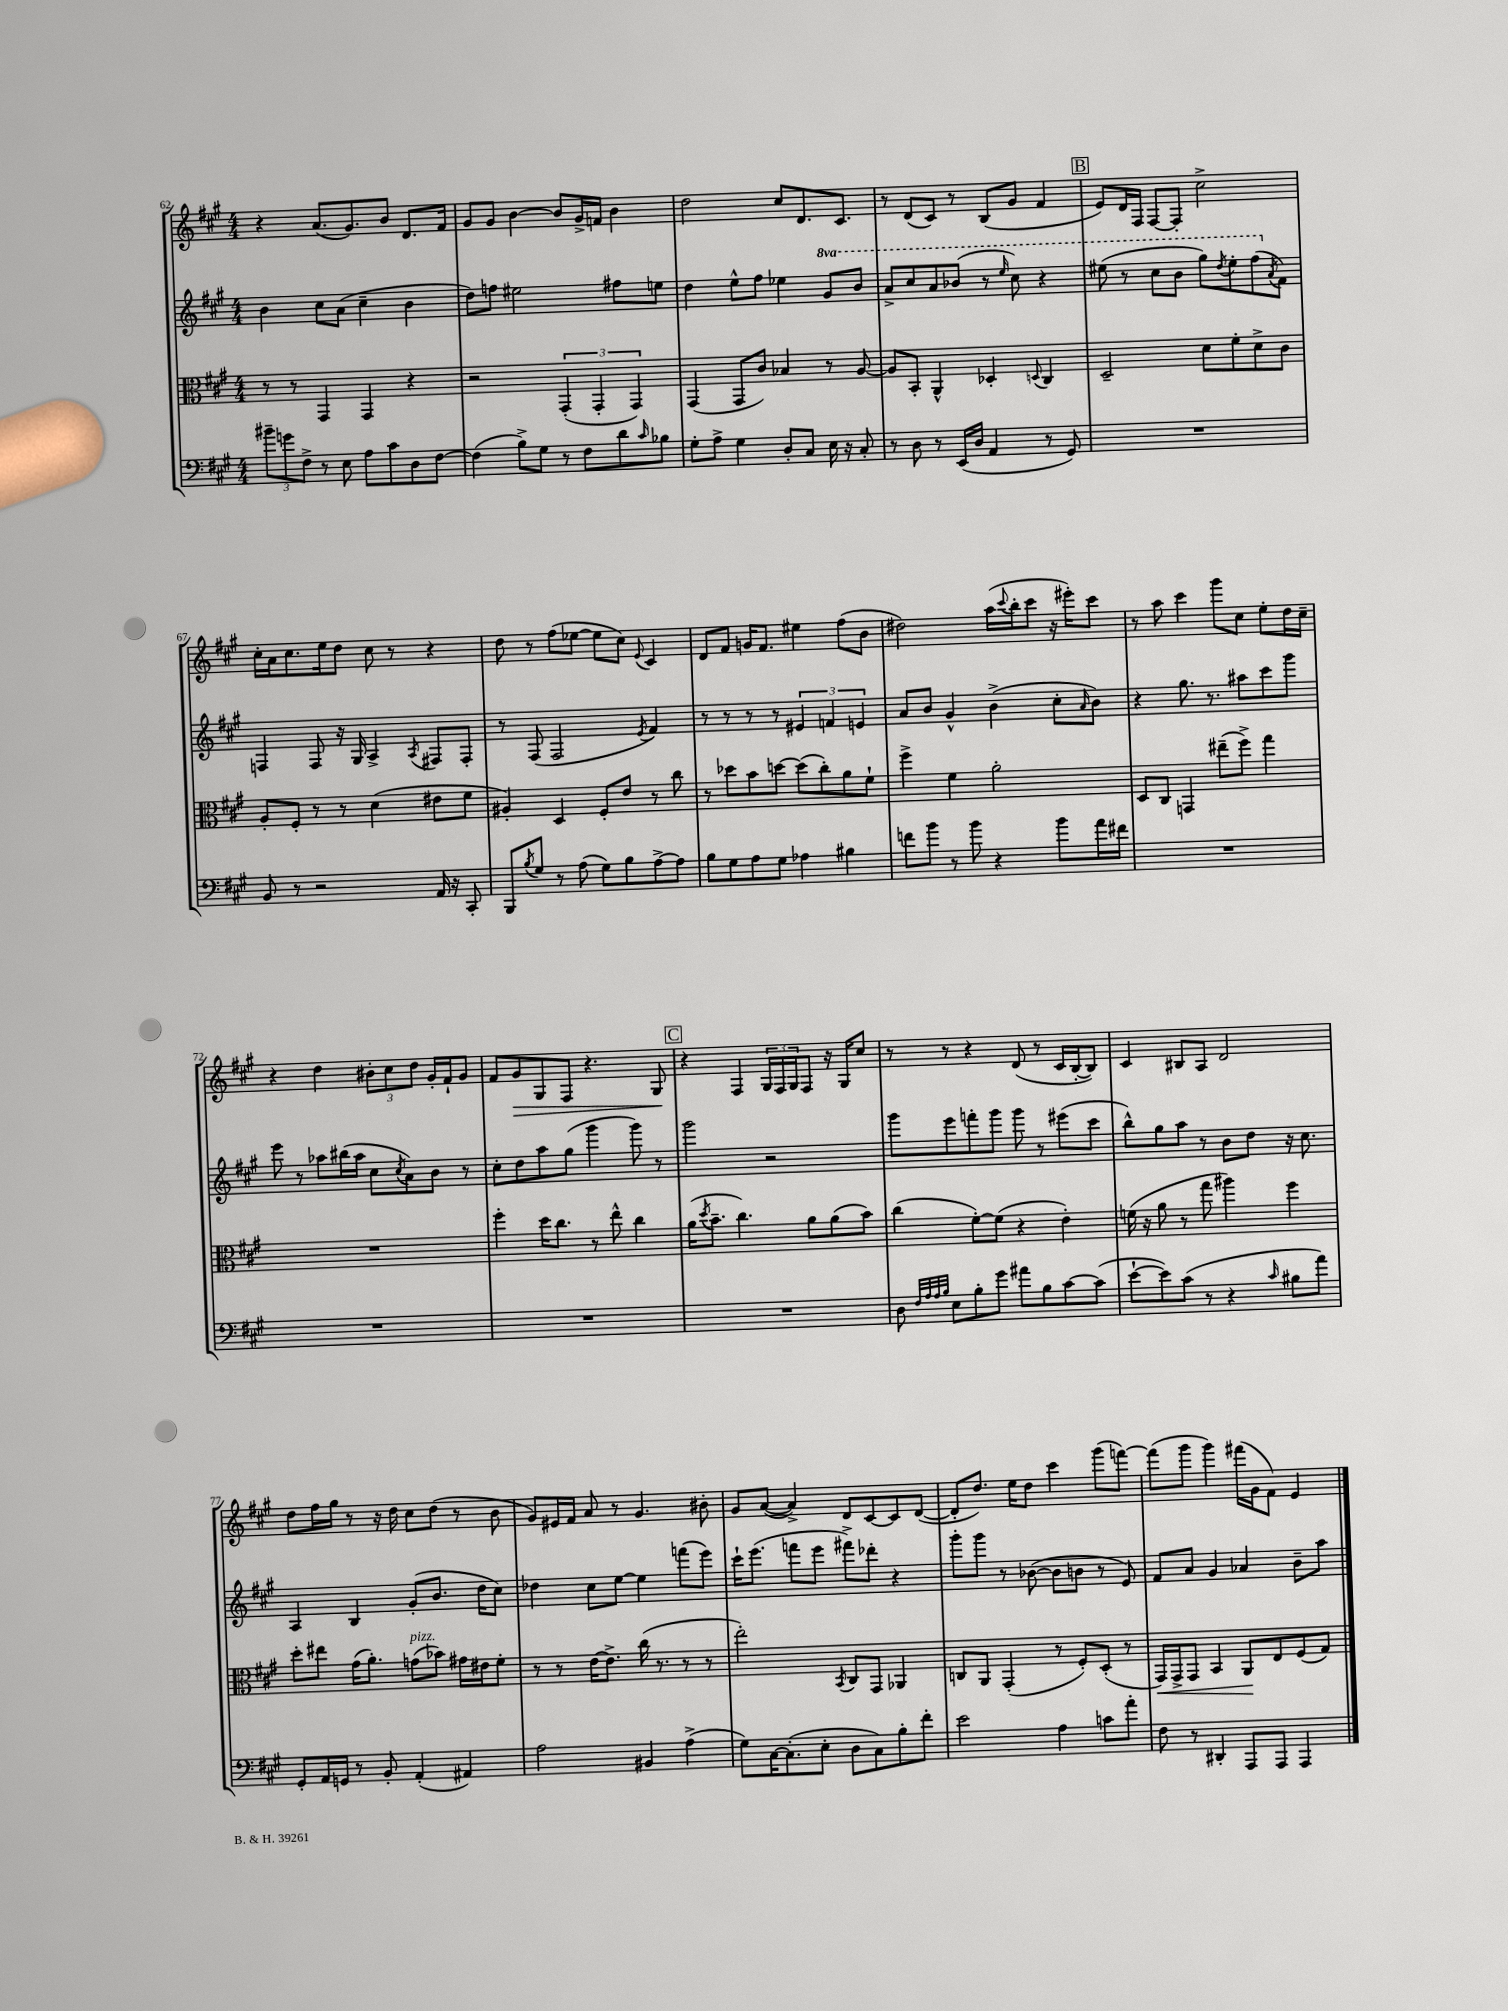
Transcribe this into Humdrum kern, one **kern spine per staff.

**kern	**kern	**kern	**kern
*staff4	*staff3	*staff2	*staff1
*clefF4	*clefC3	*clefG2	*clefG2
*k[f#c#g#]	*k[f#c#g#]	*k[f#c#g#]	*k[f#c#g#]
*M4/4	*M4/4	*M4/4	*M4/4
12b#~\L	8r	4b\	4r
12g\	.	.	.
.	8r	.	.
12F#^\J	.	.	.
8r	4GG#/	8cc#\L	(8.a/L
8E\	.	(8a\J	.
.	.	.	8.g#/)
8A\L	4GG#/	4cc#~\	.
8c#\	.	.	8b/J
8D\	4r	4b\	8.d/L
[8F#\J	.	.	.
.	.	.	16f#/Jk
=	=	=	=
(4F#\]	2r	8dd\L)	8g#/L
.	.	8ff\J	8g#/J
8B^\L)	.	2ee#\	[4b\
8G#\J	.	.	.
8r	(6GG#'/	.	8b/]L
8F#\L	.	.	16g#^/L
.	6GG#'/	.	.
.	.	.	16f/JJ
8d\	.	8ff#\L	4b\
.	6GG#/)	.	.
16qqc#/	.	.	.
8B-\J	.	8ee\J	.
=	=	=	=
8G#'\L	(4GG#/	4dd\	2dd\
8A^\J	.	.	.
4G#\	8GG#/L	8ee^^\L	.
.	8c#/J)	8ff#\J	.
8D'/L	4B-/	4ee-\	8cc#/L
8C#/J	.	.	8.d/
16E\	8r	8gg#/L	.
16r	.	.	8.c#/J
8C#'/	[8A/	8bb/J	.
=	=	=	=
8r	8A/]L	8aa^/L	8r
8D\	8BB'/J	8ccc#/	(8d/L
8r	4AA^^/	8aa/	8c#/J)
(16EE/LL	.	(8bb-/J	8r
16D/JJ	.	.	.
4AA/	4D-'/	8r	(8B/L
.	.	16qqeee/	.
.	.	8ccc#\)	8g#/J
.	8qqD/	.	.
8r	4C#/	4r	4f#/
8GG#/)	.	.	.
=	=	=	=
1r	2D~/	(8eee#\	8e/L)
.	.	8r	16d/L
.	.	.	16F#/JJ
.	.	8ccc#\L	[8F#/L
.	.	8bb\J	8F#'/]J
.	8d\L	8ggg#\L)	2cc#^\
.	.	8qddd/	.
.	8f#'\	8eee#'\	.
.	8d^\	(8fff#\	.
.	.	8qa/	.
.	8c#\J	8f#\J)	.
=	=	=	=
8BB/	8A'/L	4F/	16cc#'\LL
.	.	.	16a\J
8r	8F#'/J	.	8.cc#\
2r	8r	8F/	.
.	.	.	16ee\k
.	8r	16r	8dd\J
.	.	16G#/	.
.	(4d\	4A^/	8cc#\
.	.	.	8r
.	.	8qA/	.
16AA/	8e#\L	8F#/L	4r
16r	.	.	.
8CC#'/	8f#\J	8F#'/J	.
=	=	=	=
8BBB/L	4A#'/)	8r	8dd\
8qB/	.	.	.
8G#/J	.	(8F#/	8r
8r	4D/	2F#/	(8ff#\L
(8A\	.	.	[8ee-\J
8G#\L)	8F#'/L	.	8ee-\]L
8B\	8e/J	.	8cc#\J)
.	.	8qe/	8qqe/
[8A^\	8r	4f#/)	4c#/
8A\]J	8cc#\	.	.
=	=	=	=
8B\L	8r	8r	8d/L
8G#\	8dd-\L	8r	8f#/J
8A\	8b\	8r	16g/LK
.	.	.	8.f#/J
8G#\J	[8dd\J	8r	.
4A-\	(8dd\]L	6e#/	4ee#\
.	8cc#'\)	.	.
.	.	6f/	.
4B#\	8a\	.	(8ff#\L
.	.	6e/	.
.	8f#`\J	.	8b\J
=	=	=	=
8f\L	4ff#^\	8a/L	2dd#\)
8b\J	.	8b/J	.
8r	4f#\	4g#^^/	.
8b\	.	.	.
4r	2a'\	(4b^\	(16aa\LL
.	.	.	8qqccc#/
.	.	.	16bb'\J
.	.	.	8ccc#\J
8b\L	.	8cc#'\L	16r
.	.	.	16eee#'\LK)
.	.	16qqa/	.
16a\L	.	8b\J)	8ccc#\J
16f#\JJ	.	.	.
=	=	=	=
1r	8D/L	4r	8r
.	8C#/J	.	8aa\
.	4GG/	8.gg#\	4ccc#\
.	.	8.r	.
.	(8ee#~\L	.	8ggg#\L
.	8ff#^\J)	8aa#\L	8cc#\J
.	4gg#\	8ccc#\	8ee'\L
.	.	8ggg#\J	16dd\L
.	.	.	16cc#~\JJ
=	=	=	=
1r	1r	8eee\	4r
.	.	8r	.
.	.	8aa-\L	4dd\
.	.	(16bb#\L	.
.	.	16aa-\JJ	.
.	.	8cc#\L	12b#'\L
.	.	.	12cc#\
.	.	8qcc#/	.
.	.	8a\)	.
.	.	.	12dd\J
.	.	8b\J	16g#'/LL
.	.	.	16f#`/J
.	.	8r	8g#/J
=	=	=	=
1r	4ff#'\	8cc#'\L	8f#/L
.	.	8dd\	8g#/
.	16dd\LK	8aa\	8G#/
.	8.cc#\J	.	.
.	.	(8gg#\J	8F#/J
.	8r	4ggg#\	4.r
.	8ee^^\	.	.
.	4cc#\	8ggg#\)	.
.	.	8r	8G#/
=	=	=	=
1r	(16a\LK	2ggg#\	4r
.	8qdd/	.	.
.	8.b~\J	.	.
.	4.cc#\)	.	4F#/
.	.	2r	24G#/LL
.	.	.	24F#/
.	.	.	24G#/J
.	8a\L	.	8F#/J
.	(8a\	.	16r
.	.	.	16G#/LK
.	8b\J)	.	8cc#/J
=	=	=	=
8D\	(4cc#\	8ggg#\L	8r
32qqF#/LLL	.	.	.
32qqA/	.	.	.
32qqA/	.	.	.
32qqB/JJJ	.	.	.
8E\L	.	8eee\	8r
8B'\	[8f#'\L)	8fff'\	4r
8g#\J	(8f#\]J	8ggg#\J	.
8a#\L	4r	8ggg#\	(8d/
8B\	.	8r	8r
[8c#\	4e'\)	(8eee#\L	16c#/LL
.	.	.	[16B'/J
(8c#\]J	.	8ccc#\J	8B/]J)
=	=	=	=
[8e`\L	(16f\	8bb^^\L)	4c#/
.	16r	.	.
8e\])	8a\	8gg#\	.
(8c#\J	8r	8aa\J	8B#/L
8r	8gg#\	8r	8A/J
4r	4aa#\)	8b\L	2d/
.	.	8dd\J	.
16qqc#/	.	.	.
8B#\L	4ff#\	16r	.
.	.	8.cc#\	.
8a\J)	.	.	.
=	=	=	=
8GG#'/L	8dd'\L	4A/	8dd\L
16AA/L	8ee#\J	.	16ff#\L
16GG/JJ	.	.	16gg#\JJ
8r	(16g#\LK	4B/	8r
.	8.a'\J)	.	.
8BB'/	.	.	16r
.	.	.	16dd\
(4AA'/	(8g\L	(8g#'/L	8cc#\L
.	8b-\J)	8.b/J	(8dd\J
4AA#/)	16g#\LL	.	8r
.	16e#\J	16dd\LK	.
.	8f#'\J	8cc#\J)	8b\
=	=	=	=
2A\	8r	4dd-\	8g#/L)
.	8r	.	16e#/L
.	.	.	16f#/JJ
.	[16e\LK	8cc#\L	8a/
.	8.e^\]J	.	.
.	.	[8ee\J	8r
4BB#/	(16cc#\	4ee\]	4.g#/
.	8.r	.	.
(4A^\	8r	(8fff\L	.
.	8r	8eee\J)	8b#'\
=	=	=	=
8G#\L)	2ee'\)	16ccc#`\LK	8g#/L
.	.	(8.eee\J	.
[16C#\K	.	.	([8a/J
(8.C#'\]	.	.	.
.	.	8fff\L	4a^/])
8E'\J	.	8eee\J	.
.	8qBB/	.	.
8D\L	8C#/L	8fff#^\L)	8d/L
8C#\)	8GG#/J	8ddd-'\J	[8c#/
8B'\	4AA-/	4r	8c#/]
8f#'\J	.	.	([8d/J
=	=	=	=
2e\	8C/L	8ggg#'\L	8d'/]L
.	8AA/J	8ggg#\J	8.dd/J)
.	(4GG#'/	8r	.
.	.	.	16ee\LK
.	.	([8b-\	8dd\J
4A\	8r	8b-\]L	4ccc#\
.	8F#'/L)	8b\J	.
8c\L	(8D'/J	8r	(8ggg#\L
8a'\J	8r	8e/)	[8fff\J)
=	=	=	=
8F#\	16GG#/LL)	8f#/L	(8fff\]L
.	16GG#^/J	.	.
8r	8GG#/J	8a/J	8ggg#\J
4DD#'/	4BB/	4g#/	4ggg#\)
8AAA/L	8AA/L	4a-/	(16fff#\LL
.	.	.	16g#\J
8AAA/J	8E/	.	8f#\J)
4AAA/	(8F#/	8b~\L	4e/
.	8G#/J)	8aa\J	.
==	==	==	==
*-	*-	*-	*-
